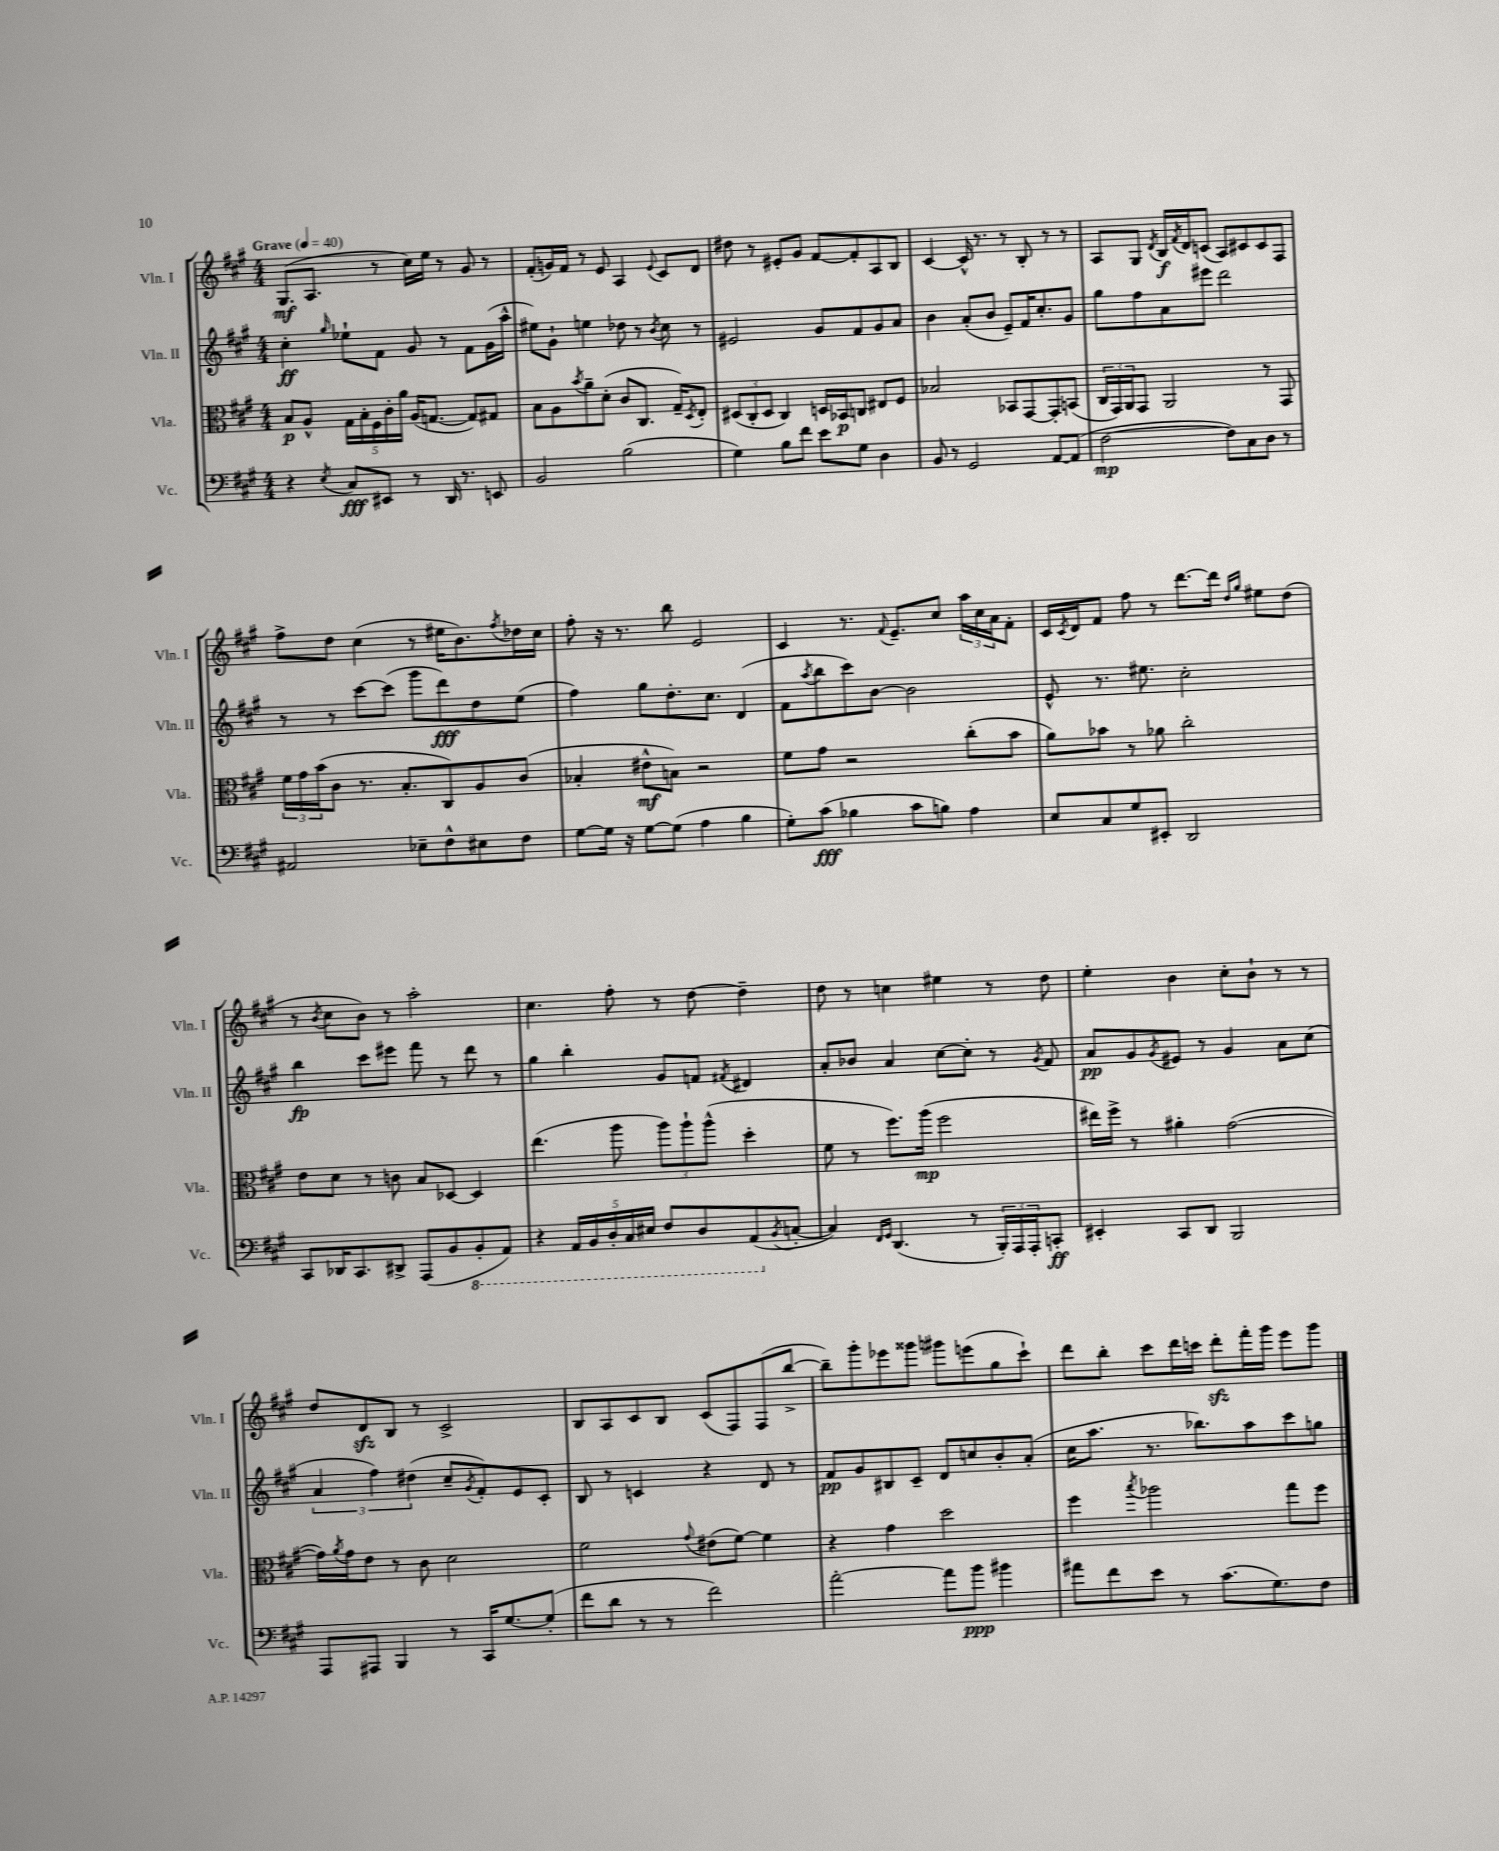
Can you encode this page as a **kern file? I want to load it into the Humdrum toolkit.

**kern	**kern	**kern	**kern
*staff4	*staff3	*staff2	*staff1
*clefF4	*clefC3	*clefG2	*clefG2
*k[f#c#g#]	*k[f#c#g#]	*k[f#c#g#]	*k[f#c#g#]
*M4/4	*M4/4	*M4/4	*M4/4
*MM40	*MM40	*MM40	*MM40
4r	8B	4cc#'	(8.G#
.	8A^^	.	.
.	.	.	8.A
8qE	.	16qqgg#	.
8C#	20G#	8ee-`	.
.	20B'	.	.
.	20F#	.	.
8EE#	.	8f#	8r
.	20c#'	.	.
.	20a	.	.
8r	(16A	8g#	16cc#)
.	[8.G	.	16ee
16DD	.	8r	8r
8.r	.	.	.
.	8G])	8f#	8g#
8EE	8G#	(16g#	8r
.	.	16aa^^	.
=	=	=	=
2BB	8B	8ee#)	(8f#'
.	8A	8g#`	16g)
.	.	.	16f#
.	8qb	.	.
.	8a~	4ee	8r
.	(8d'	.	8e
(2B	8c#	8dd-	4A
.	8.C#	8r	.
.	.	8qb	8qqe
.	.	8cc#	8c#
.	16G#~)	.	.
.	8qD	.	.
.	8E'	8r	8d
=	=	=	=
4G#)	(12D#	2e#	8dd#
.	12C#'	.	.
.	.	.	8r
.	12D#	.	.
8B	4C#)	.	8e#'
8f#	.	.	8g#
8e	16D	8g#	[8f#
.	16BB-	.	.
8G#	8C	8f#	8f#']
4D	8E#	8g#	8A
.	8F#	8a	8B
=	=	=	=
8BB	2B-	4b	[4c#
8r	.	.	.
2GG#	.	(8a'	16c#^^]
.	.	.	8.r
.	.	8b	.
.	8BB-	8e~)	8r
.	[8GG#	16f#	8B'
.	.	8.cc#'	.
[8AA	8GG#']	.	8r
(8AA]	(8BB	8g#	8r
=	=	=	=
[2F#	24C#	8gg#	8A
.	24GG#)	.	.
.	24AA	.	.
.	8GG#	8ff#	8G#
.	.	.	8qd
.	2AA	8a	16B
.	.	.	8qf#
.	.	.	16d
.	.	8eee#	(8c
8F#])	.	2ddd	8A)
8C#	.	.	8c#
8D	8r	.	8c#
8r	8GG#	.	8F#
=	=	=	=
2AA#	24f#	8r	8ff#^
.	24g#	.	.
.	(24b	.	.
.	8c#	8r	8dd
.	8.r	[8ccc#	(4cc#
.	.	(8ccc#]	.
.	8.B'	.	.
8E-~	.	8ggg#	8r
8F#^^	8C#)	8ddd)	16ee#
.	.	.	8.b)
8E#	8A	8dd	.
.	.	.	8qff#
8F#	(8c#	(8ee	16dd-
.	.	.	16cc#
=	=	=	=
[8G#	4B-'	4ff#)	8ff#'
16G#]	.	.	16r
16r	.	.	8.r
[8G#	8e#^^	8gg#	.
(8G#]	8B)	8.dd'	8bb
4A	2r	.	2e
.	.	8.cc#	.
4B	.	(4d	.
=	=	=	=
8G#')	8f#	8f#	4c#
.	.	8qaa	.
(8c#	8g#	8bb	.
4B-	2r	8ccc#)	8.r
.	.	[8b	.
.	.	.	8qqf#
.	.	.	8.e~
8c#	.	2b]	.
8B)	.	.	8cc#
4A	(8cc#'	.	24aa
.	.	.	24cc#
.	.	.	24a
.	8b	.	8f#'
=	=	=	=
8E	8a)	8e^^	16c#
.	.	.	8qc#
.	.	.	16d
8C#	8b-	8.r	8f#
8G#	8r	.	8ff#
.	.	8.ee#	.
8EE#'	8a-	.	8r
2DD	2cc#'	2cc#'	[8.ddd
.	.	.	16ddd]
.	.	.	16qqdd
.	.	.	16qqgg#
.	.	.	8ee#
.	.	.	(8dd
=	=	=	=
8CC#	8e	4bb	8r
.	.	.	8qb
16DD-	8d	.	8cc#
8.CC#	.	.	.
.	8r	8ccc#	8b)
8DD#^	8c	8eee#	8r
(8AAA	8B	8fff#	2aa'
8BB	[8D-	8r	.
8BBB'	4D-]	8ddd	.
8AAA)	.	8r	.
=	=	=	=
4r	(4.ee	4gg#	4.cc#
20AAA	.	4bb'	.
20BBB	.	.	.
20DD'	.	.	.
.	8aa	.	8ff#'
20CC#	.	.	.
20EE#	.	.	.
8FF#	12aa)	8g#	8r
.	12aa`	.	.
8DD	.	8f	[8dd
.	(12aa^^	.	.
.	.	8qf#	.
(8AAA	4dd'	4d#	4dd~]
8qBB	.	.	.
[8C'	.	.	.
=	=	=	=
4C])	8f#	8a'	8dd
.	8r	8b-	8r
16qqFF#	.	.	.
16qqGG#	.	.	.
(4.DD	8.ff#)	4a	4cc
.	(16aa	.	.
.	2ff#	[8cc#	4ee#
8r	.	8cc#']	.
24BBB')	.	8r	8r
24AAA	.	.	.
24AAA'	.	.	.
.	.	8qg#	.
8CC'	.	8f#	8dd
=	=	=	=
4EE#'	16ee#)	8a	4ee'
.	16ff#^	.	.
.	8r	8g#	.
.	.	8qg#	.
8CC#	4a#'	8e#	4b
8DD	.	8r	.
2BBB	([2g#	4g#	8cc#'
.	.	.	8b`
.	.	8a	8r
.	.	(8cc#	8r
=	=	=	=
8AAA	16g#])	6a	8dd
.	8qa	.	.
.	16g#	.	.
8AAA#	8e	.	8d
.	.	6ff#)	.
4BBB	8r	.	8B
.	.	(6dd#	.
.	8c#	.	8r
8r	2d	8cc#~	2c#^
.	.	8qg#	.
16CC#	.	8f#')	.
[8.G#	.	.	.
.	.	8e	.
(8G#']	.	8c#'	.
=	=	=	=
8f#	2f#	8B	8B
8d	.	8r	8A
8r	.	4c	8c#
8r	.	.	8B
.	8qqg#	.	.
2f#)	(8e#	4r	(8c#
.	[8f#)	.	8F#)
.	4f#]	8d	(8F#
.	.	8r	[8bb^
=	=	=	=
[2a'	4r	8f#	8bb~])
.	.	8g#	8ggg#'
.	4g#	8B#	8eee-
.	.	8c#~	8ggg##
8a]	2dd	8d	8ggg#
8b	.	8cc	(8eee
4b#	.	8b'	8gg#
.	.	(8a'	8ccc#`)
=	=	=	=
8a#	4ff#	16cc#	8ddd
.	.	8.aa	.
8f#	.	.	8bb'
.	8qbb	.	.
8e	2aa-	8.r	8ccc#
8r	.	.	16ddd
.	.	8.bb-)	16ccc
(8.c#	.	.	8ddd'
.	.	8aa	16fff#'
8.G#)	.	.	16ggg#
.	8gg#	8ccc#	8eee
8F#	8ff#	8gg	8ggg#
==	==	==	==
*-	*-	*-	*-
